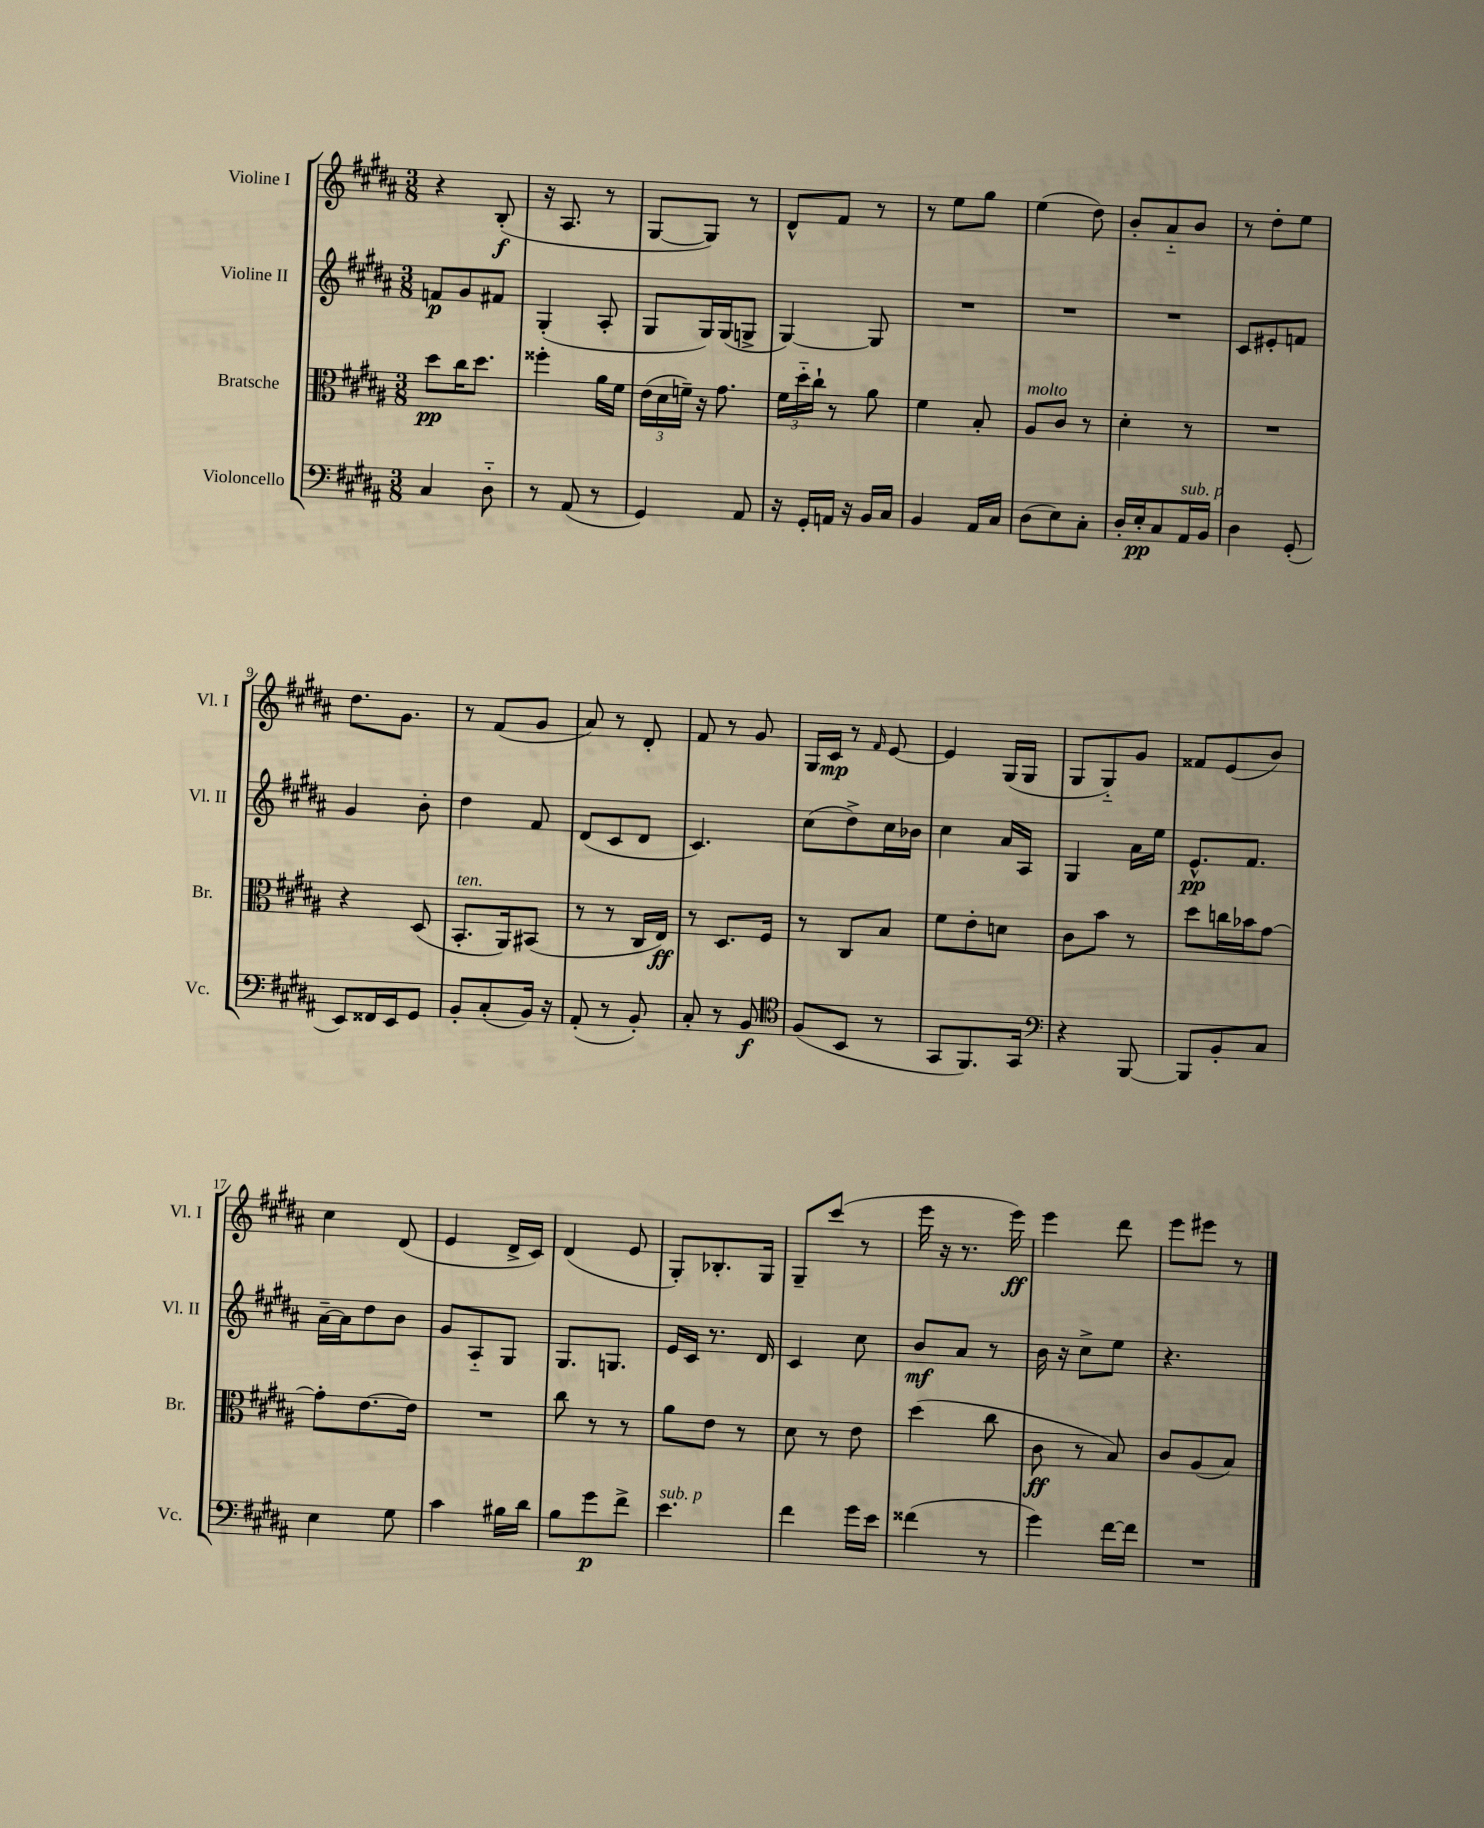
<<
\new StaffGroup <<
\new Staff = "s0" \with { instrumentName = "Violine I" shortInstrumentName = "Vl. I" } {
    \clef treble \key b \major \numericTimeSignature \time 3/8
    r4 b8-.\f( |
    r16 ais8. r8 |
    gis8~ gis8) r8 |
    dis'8-^ fis'8 r8 |
    r8 e''8 gis''8 |
    e''4( dis''8) |
    b'8-. ais'8-_ b'8 |
    r8 dis''8-. e''8 |
    dis''8. gis'8. |
    r8 fis'8( gis'8 |
    ais'8) r8 dis'8-. |
    fis'8 r8 gis'8 |
    gis16 cis'16\mp r8 \grace { fis'16 } e'8~ |
    e'4 gis16( gis16 |
    gis8 gis8-_) gis'8 |
    fisis'8 e'8( b'8) |
    cis''4 dis'8( |
    e'4 dis'16-> cis'16) |
    dis'4( e'8 |
    gis8-.) bes8.-. gis16 |
    gis8-- cis'''8( r8 |
    e'''16 r16 r8. e'''16\ff) |
    e'''4 dis'''8 |
    e'''8 eis'''8 r8 \bar "|." |
}
\new Staff = "s1" \with { instrumentName = "Violine II" shortInstrumentName = "Vl. II" } {
    \clef treble \key b \major \numericTimeSignature \time 3/8
    f'8\p gis'8 fis'8 |
    gis4-.( ais8-. |
    gis8 gis16) gis16( g8-> |
    gis4~) gis8 |
    R4. |
    R4. |
    R4. |
    cis'8 eis'8-. f'8 |
    gis'4 b'8-. |
    dis''4 fis'8 |
    dis'8( cis'8 dis'8 |
    cis'4.) |
    cis''8( dis''8->) cis''16 bes'16 |
    cis''4 ais'16 ais16 |
    gis4 ais'16 e''16 |
    e'8.-^\pp fis'8. |
    ais'16~-- ais'16 dis''8 b'8 |
    gis'8 ais8-_ gis8 |
    gis8. g8. |
    e'16 cis'16 r8. dis'16 |
    cis'4 cis''8 |
    b'8\mf ais'8 r8 |
    b'16 r16 cis''8-> e''8 |
    r4. \bar "|." |
}
\new Staff = "s2" \with { instrumentName = "Bratsche" shortInstrumentName = "Br." } {
    \clef alto \key b \major \numericTimeSignature \time 3/8
    dis''8\pp cis''16 dis''8. |
    fisis''4-. ais'16 fis'16 |
    \tuplet 3/2 { e'16( dis'16 f'16--) } r16 gis'8. |
    \tuplet 3/2 { fis'16 dis''16-_ cis''16-! } r8 ais'8 |
    fis'4 b8-. |
    ais8^\markup { \italic "molto" } cis'8 r8 |
    dis'4-. r8 |
    R4. |
    r4 dis8( |
    b,8.-.^\markup { \italic "ten." } ais,16) bis,8( |
    r8 r8 cis16 e16\ff) |
    r8 dis8. fis16 |
    r8 cis8 b8 |
    fis'8 e'8-. d'8 |
    cis'8 b'8 r8 |
    dis''8 c''16 bes'16 gis'8~ |
    gis'8-. e'8.~ e'16 |
    R4. |
    cis''8 r8 r8 |
    ais'8 e'8 r8 |
    dis'8 r8 e'8 |
    dis''4( cis''8 |
    cis'8\ff r8 b8) |
    cis'8 ais8( b8) \bar "|." |
}
\new Staff = "s3" \with { instrumentName = "Violoncello" shortInstrumentName = "Vc." } {
    \clef bass \key b \major \numericTimeSignature \time 3/8
    cis4 dis8-_ |
    r8 ais,8( r8 |
    gis,4) ais,8 |
    r16 gis,16-. a,16 r16 b,16 cis16 |
    b,4 ais,16 cis16 |
    dis8( e8) cis8-. |
    dis16-. e16-.\pp cis8 ais,16^\markup { \italic "sub. p" } b,16 |
    dis4 gis,8-.( |
    e,8) fisis,16 e,16 gis,8 |
    b,8-. cis8-.( b,16) r16 |
    ais,8-.( r8 b,8-.) |
    cis8-. r8 b,8\f |
    \clef tenor fis8( b,8 r8 |
    gis,8 fis,8.) gis,16 |
    \clef bass r4 b,,8~ |
    b,,8 b,8-. cis8 |
    e4 gis8 |
    cis'4 bis16 dis'16 |
    b8 gis'8\p fis'8-> |
    e'4.^\markup { \italic "sub. p" } |
    fis'4 gis'16 e'16 |
    fisis'4( r8 |
    gis'4) fis'16~ fis'16 |
    R4. \bar "|." |
}
>>
>>
